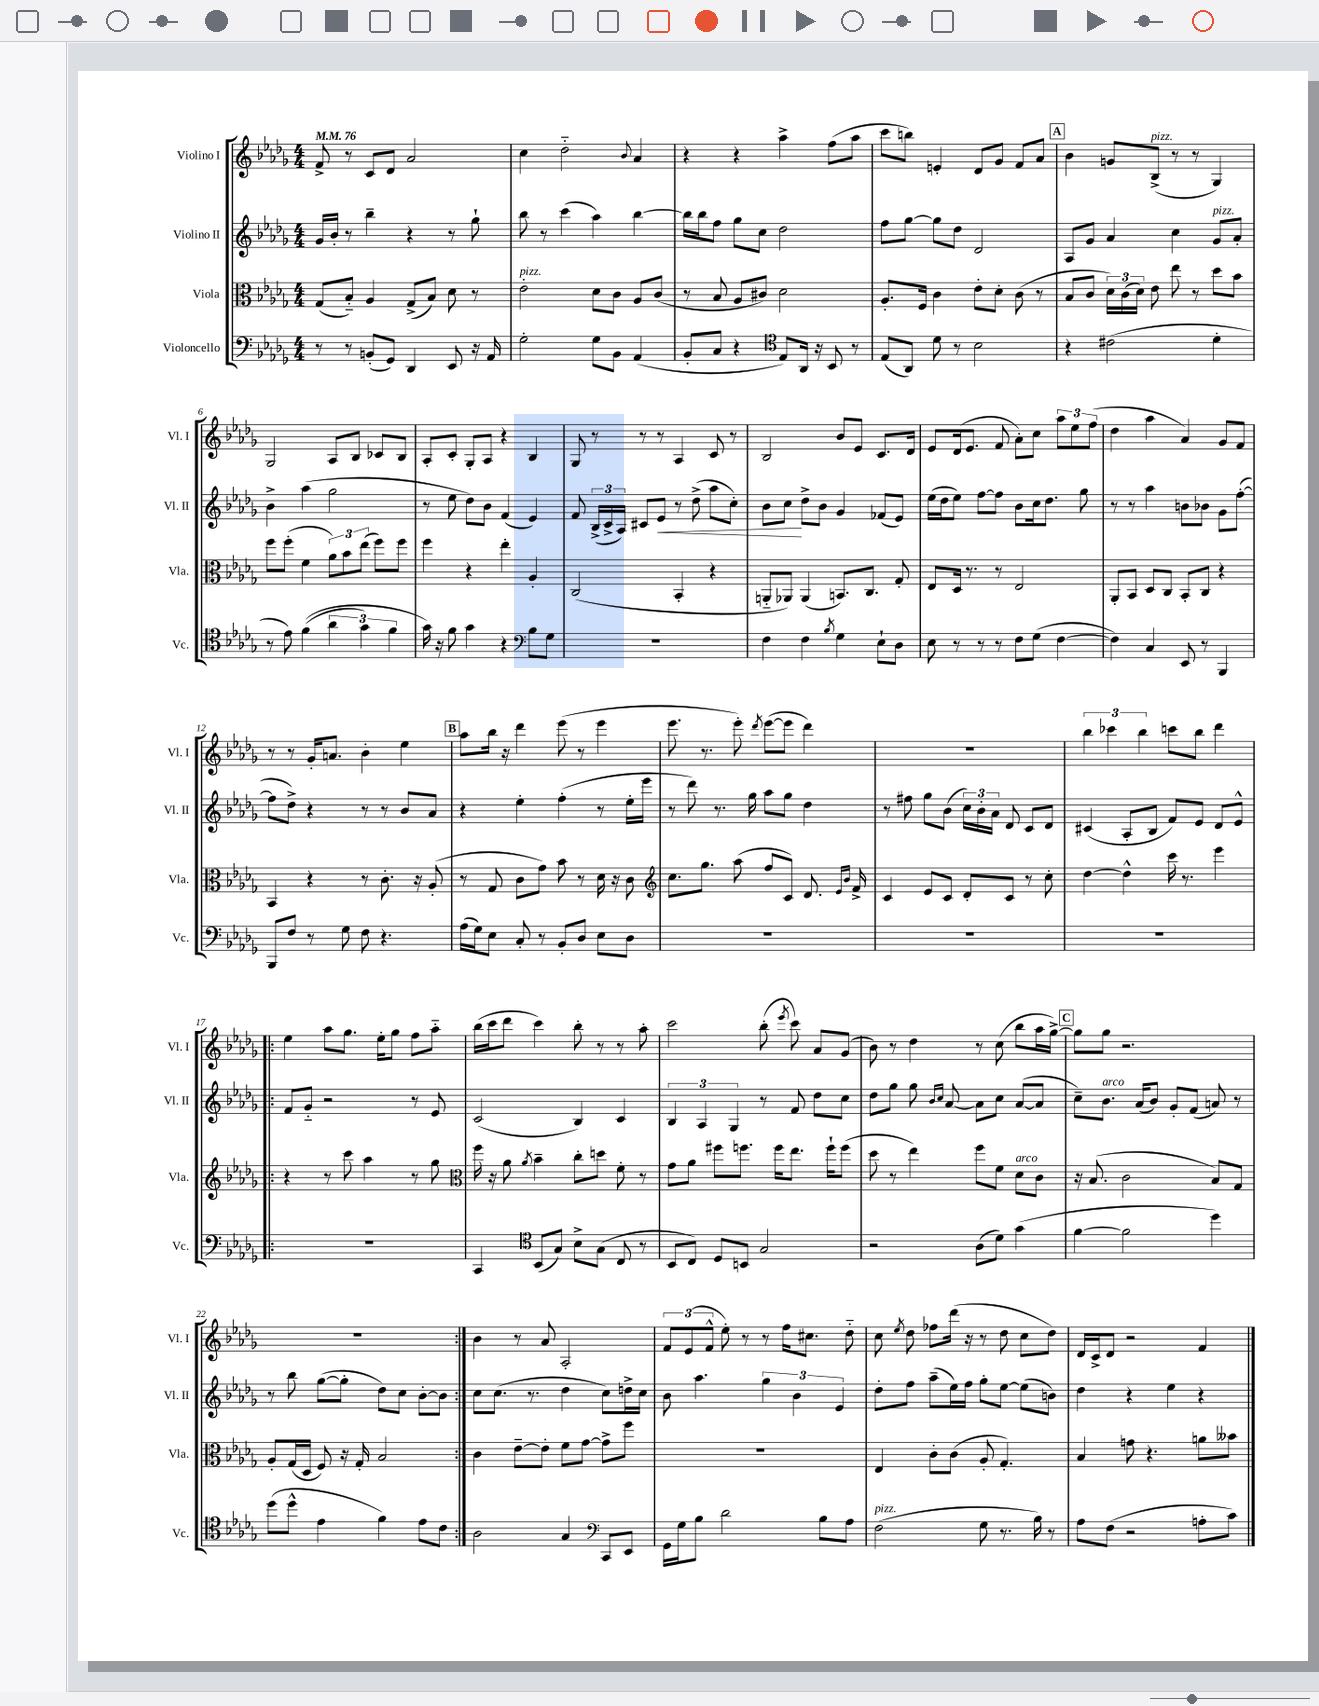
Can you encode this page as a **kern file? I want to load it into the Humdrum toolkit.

**kern	**kern	**kern	**kern
*staff4	*staff3	*staff2	*staff1
*clefF4	*clefC3	*clefG2	*clefG2
*k[b-e-a-d-g-]	*k[b-e-a-d-g-]	*k[b-e-a-d-g-]	*k[b-e-a-d-g-]
*M4/4	*M4/4	*M4/4	*M4/4
*MM76	*MM76	*MM76	*MM76
8r	(8G-/L	16g-/LL	8f^/
.	.	16b-'/JJ	.
8r	8B-'~/J)	8r	8r
(8BB'/L	4A-/	4bb-~\	8c/L
8GG-/J)	.	.	8d-/J
4DD-/	(8G-^/L	4r	2a-/
.	8B-/J)	.	.
8EE-/	8d-\	8r	.
16r	8r	8gg-`\	.
16AA-/	.	.	.
=	=	=	=
2G-'\	2e-'\	8bb-\	4cc\
.	.	8r	.
.	.	(4ccc\	2dd-'~\
8G-\L	8d-\L	4aa-\)	.
8BB-\J	8c\J	.	.
.	.	.	8qqb-/
(4AA-/	8A-/L	[4bb-\	4a-/
.	(8c/J	.	.
=	=	=	=
8BB-'/L	8r	16bb-\]LL	4r
.	.	16bb-\J	.
8C/J	8B-/	8ff\J	.
4r	8A-/L	8gg-\L	4r
.	8c#/J)	8cc\J	.
*clefC4	*	*	*
8E-/L)	2d-\	2dd-\	4aa-^\
16AA-/Jk	.	.	.
16r	.	.	.
8BB-/	.	.	(8ff\L
8r	.	.	8aa-\J
=	=	=	=
(8E-/L	8.A-'/L	8ff\L	8ccc\L
8AA-/J)	.	[8gg-\J	8bb\J)
.	16F/Jk	.	.
8d-\	4c\	8gg-\]L	4e'/
8r	.	8dd-\J	.
2B-\	8e-'\L	2d-/	8d-/L
.	8d-'\J	.	8g-/J
.	(8c\	.	8f/L
.	8r	.	8a-/J
=	=	=	=
4r	8B-/L	8A-/L	4b-\
.	8c/J	8g-/J	.
(2c#\	24d-\LL)	4a-/	8g/L
.	(24c\	.	.
.	24d-\JJ)	.	.
.	8e-\	.	(8B-^/J
.	8ee-\	4cc\	8r
.	8r	.	8r
4d-'\	8dd-\L	8g-/L	4G-/)
.	8b-\J	8a-'/J	.
=	=	=	=
8r	8ff\L	4b-^\	2G-/
8e-\)	(8ff'\J	.	.
&((4f\	4f\	(4aa-\	.
6a-\	12a-\L)	2gg-\	8A-/L
.	12b-\	.	.
.	.	.	8B-/J
6g-\)	(12ee-\J	.	.
.	8ff\L)	.	8c-/L
6f\	.	.	.
.	8ff\J	.	8B-/J
=	=	=	=
16g-\&)	4ff\	8r	8A-'/L
16r	.	.	.
8f\	.	8ee-\	8c'/J
4g-\	4r	8dd-\L)	8G-'/L
.	.	8b-\J	8A-/J
4r	4ee-'\	(4f/	4r
*clefF4	*	*	*
8B-\L	4A-'/	4e-/)	4B-/
8G-\J	.	.	.
=	=	=	=
1r	(2C/	8f/	8G-/
.	.	(24B-^/LL	8r
.	.	24c^/	.
.	.	24A-/JJ)	.
.	.	8c#/L	8r
.	.	8e-/J	8r
.	4BB-'/	8r	4A-/
.	.	(8dd-^\	.
.	4r	8aa-\L	8c/
.	.	8cc'\J)	8r
=	=	=	=
4F\	8AA'~/L	8b-\L	2B-/
.	8AA-/J)	8cc\J	.
4F\	(4AA-/	8dd-^\L	.
.	.	8b-\J	.
8qB-/	.	.	.
4G-\	8.BB/L)	4g-/	8b-/L
.	.	.	8e-/J
.	8.C/J	.	.
8E-`\L	.	(8f-/L	8.c/L
8D-\J	8G-'/	8e-/J)	.
.	.	.	16d-/Jk
=	=	=	=
8E-\	8E-/L	(16ee-\LL	8e-/L
.	.	16dd-\J	.
8r	16D-/Jk	8ee-\J)	(16d-/k
.	8.r	.	8.e-/J
8r	.	[8ff\L	.
8r	8r	8ff\]J	8f/
8F\L	2E-/	8b-\L	8a-'\L)
(8G-\J	.	16cc\k	8cc\J
.	.	8.dd-\J	.
[4F\	.	.	12aa-\L
.	.	.	12ee-\
.	.	8gg-\	.
.	.	.	(12ff\J
=	=	=	=
4F\])	8AA-'/L	8r	4dd-\
.	8BB-/J	8r	.
4C/	8D-/L	4aa-\	4aa-\
.	8C/J	.	.
8EE-/	8BB-'/L	8b\L	4a-/)
8r	8C/J	8b-\J	.
4BBB-/	4r	8g-\L	8g-/L
.	.	([8ff'\J	8f/J
=	=	=	=
8BBB-/L	4BB-/	8ff\]L	8r
8F/J	.	8dd-^\J)	8r
8r	4r	4r	16g-'/LK
.	.	.	8.a/J
8G-\	.	.	.
8F\	8r	8r	4b-'\
4.r	8.c'\	8r	.
.	.	8b-/L	4ee-\
.	16r	.	.
.	(8A-'/	8a-/J	.
=	=	=	=
(16A-\LL	8r	4r	8aa-\L
16G-\J)	.	.	.
8E-\J	8G-/	.	16bb-\Jk
.	.	.	16r
8C'/	8c\L	4ee-'\	4ddd-\
8r	8g-\J)	.	.
8BB-'/L	8b-\	(4ff'\	(8eee-\
8D-/J	8r	.	8r
8E-\L	16d-\	8r	4eee-\
.	16r	.	.
8D-\J	8c\	16ee-'\LL	.
.	.	16eee-\JJ	.
=	=	=	=
*	*clefG2	*	*
1r	8.cc\L	8r	8.eee-\
.	.	8ddd-\)	.
.	8.gg-\J	.	8.r
.	.	8.r	.
.	(8aa-\	.	8eee-'\)
.	.	16gg-\	.
.	.	.	8qddd-/
.	8ff/L	8aa-\L	([8eee-\L
.	8c/J)	8gg-\J	8eee-\]J
.	8.d-/	4dd-\	4ddd-\)
.	16qqe-/LL	.	.
.	16qqb-/JJ	.	.
.	16f^/	.	.
=	=	=	=
1r	4c/	8r	1r
.	.	8ff#\	.
.	8e-/L	8gg-\L	.
.	8c/J	(8b-\J	.
.	8d-'/L	24cc\LL)	.
.	.	24b-'\	.
.	.	24a-\JJ	.
.	8c/J	8d-/	.
.	8r	8c/L	.
.	8cc'\	8d-/J	.
=	=	=	=
1r	[4dd-\	(4c#/	6bb-\
.	.	.	6ccc-\
.	4dd-^^\]	8A-'/L	.
.	.	.	6bb-\
.	.	8B-/J	.
.	16ccc\	8f/L)	8ccc\L
.	8.r	.	.
.	.	8e-/J	8bb-\J
.	4eee-\	8d-/L	4ddd-\
.	.	8e-^^/J	.
=!|:	=!|:	=!|:	=!|:
1r	4r	8f/L	4ee-\
.	.	8g-'~/J	.
.	8r	2r	8aa-\L
.	8ccc\	.	8.gg-\J
.	4aa-\	.	.
.	.	.	16ee-'\LK
.	.	.	8gg-\J
.	8r	8r	8ff\L
.	8gg-\	8e-/	8aa-'~\J
=	=	=	=
*	*clefC3	*	*
4CC/	16ff\	(2c/	(16bb-\LL
.	16r	.	16ccc\J
.	8a-\	.	8ddd-\J
*clefC4	*	*	*
.	8qa-/	.	.
(8BB-/L	4b-~\	.	4ccc\)
8G-/J)	.	.	.
8B-^\L	8cc'\L	4B-/)	8bb-'\
(8G-\J	8dd\J	.	8r
8C/	8f'\	4c/	8r
8r	8r	.	8aa-'\
=	=	=	=
8BB-/L	8g-\L	6B-/	2ccc\
8C/J)	8a-\J	.	.
.	.	6A-/	.
8D-/L	8ff#\L	.	.
.	.	6G-/	.
8BB/J	8.ff\J	.	.
2G-/	.	8r	(8bb-'\
.	16ff\LK	.	.
.	.	.	8qeee-/
.	8.ee-\J	8f/	8ccc\)
.	.	8dd-\L	8a-/L
.	16ff`\LK	.	.
.	(8ff\J	8cc\J	(8g-/J
=	=	=	=
2r	8dd-\	8dd-\L	8b-\)
.	8r	8gg-\J	8r
.	4ee-\)	8gg-\	4dd-\
.	.	16qqb-/LL	.
.	.	16qqcc/JJ	.
.	.	[8a-/	.
(8A-\L	8ff\L	8a-\]L	8r
8d-\J)	8f\J	8cc\J	(8cc\
(4g-\	8d-\L	([8a-/L	8bb-\L
.	8c\J	8a-/]J	16aa-\L
.	.	.	[16gg-^\JJ)
=	=	=	=
[4f\	16r	8cc~\L)	8gg-\]L
.	(8.B-/	.	.
.	.	8.b-\J	8gg-\J
2f\]	2c\	.	2.r
.	.	(16a-/LK	.
.	.	8b-/J)	.
.	.	8g-'/L	.
.	.	(8f/J	.
4dd-\)	8B-/L)	8a/)	.
.	8G-/J	8r	.
=	=	=	=
(8dd-\L	8A-'/L	8r	1r
8dd-^^\J	(16G-/L	8bb-\	.
.	16D-/JJ	.	.
4e-\	8F/)	([8gg-\L	.
.	16r	8gg-'\]J	.
.	16G-'/	.	.
4f\)	2B-/	8dd-\L)	.
.	.	8cc\J	.
8e-\L	.	[8b-'\L	.
8c\J	.	8b-\]J	.
=:|!	=:|!	=:|!	=:|!
2A-\	4c\	8cc\L	4b-\
.	.	(8.cc\J	.
.	[8e-~\L	.	8r
.	.	8.r	.
.	8e-'\]J	.	8a-/
4G-/	8f\L	4dd-\	2A-'/
.	[8g-\J	.	.
*clefF4	*	*	*
8CC/L	8g-^\]L	8cc\L)	.
8EE-/J	8ff\J	16dd^\L	.
.	.	16cc\JJ	.
=	=	=	=
16GG-\LL	1r	8b-\	12f/L
16G-\J	.	.	.
.	.	.	(12e-/
8B-\J	.	4.aa-\	.
.	.	.	12f^^/J
2d-\	.	.	8ee-'\)
.	.	.	8r
.	.	6gg-\	8r
.	.	.	16ff\LK
.	.	6b-\	.
.	.	.	8.cc#\J
8B-\L	.	.	.
.	.	6e-/	.
8A-\J	.	.	8dd-'~\
=	=	=	=
(2F\	4E-/	8dd-'\L	8cc\
.	.	.	8qee-/
.	.	8ff\J	8dd-\
.	8c'\L	(8aa-~\L	8ff-\L
.	(8c\J	16ee-\L)	(16ddd-\Jk
.	.	16ff\JJ	16r
8G-\	8A-'/	8gg-'\L	8r
8.r	4.G-'/)	[8ee-\J	8dd-\
.	.	(8ee-\]L	8cc\L
16B-\)	.	.	.
8r	.	8b\J)	8dd-\J)
=	=	=	=
8A-\L	4B-/	4dd-\	16d-/LL
.	.	.	16c^/J
(8F\J	.	.	8d-/J
2r	8g\	4r	2r
.	4.r	.	.
.	.	4ee-\	.
8A'\L	8a\L	4r	4f/
8c\J)	8b--\J	.	.
==	==	==	==
*-	*-	*-	*-
